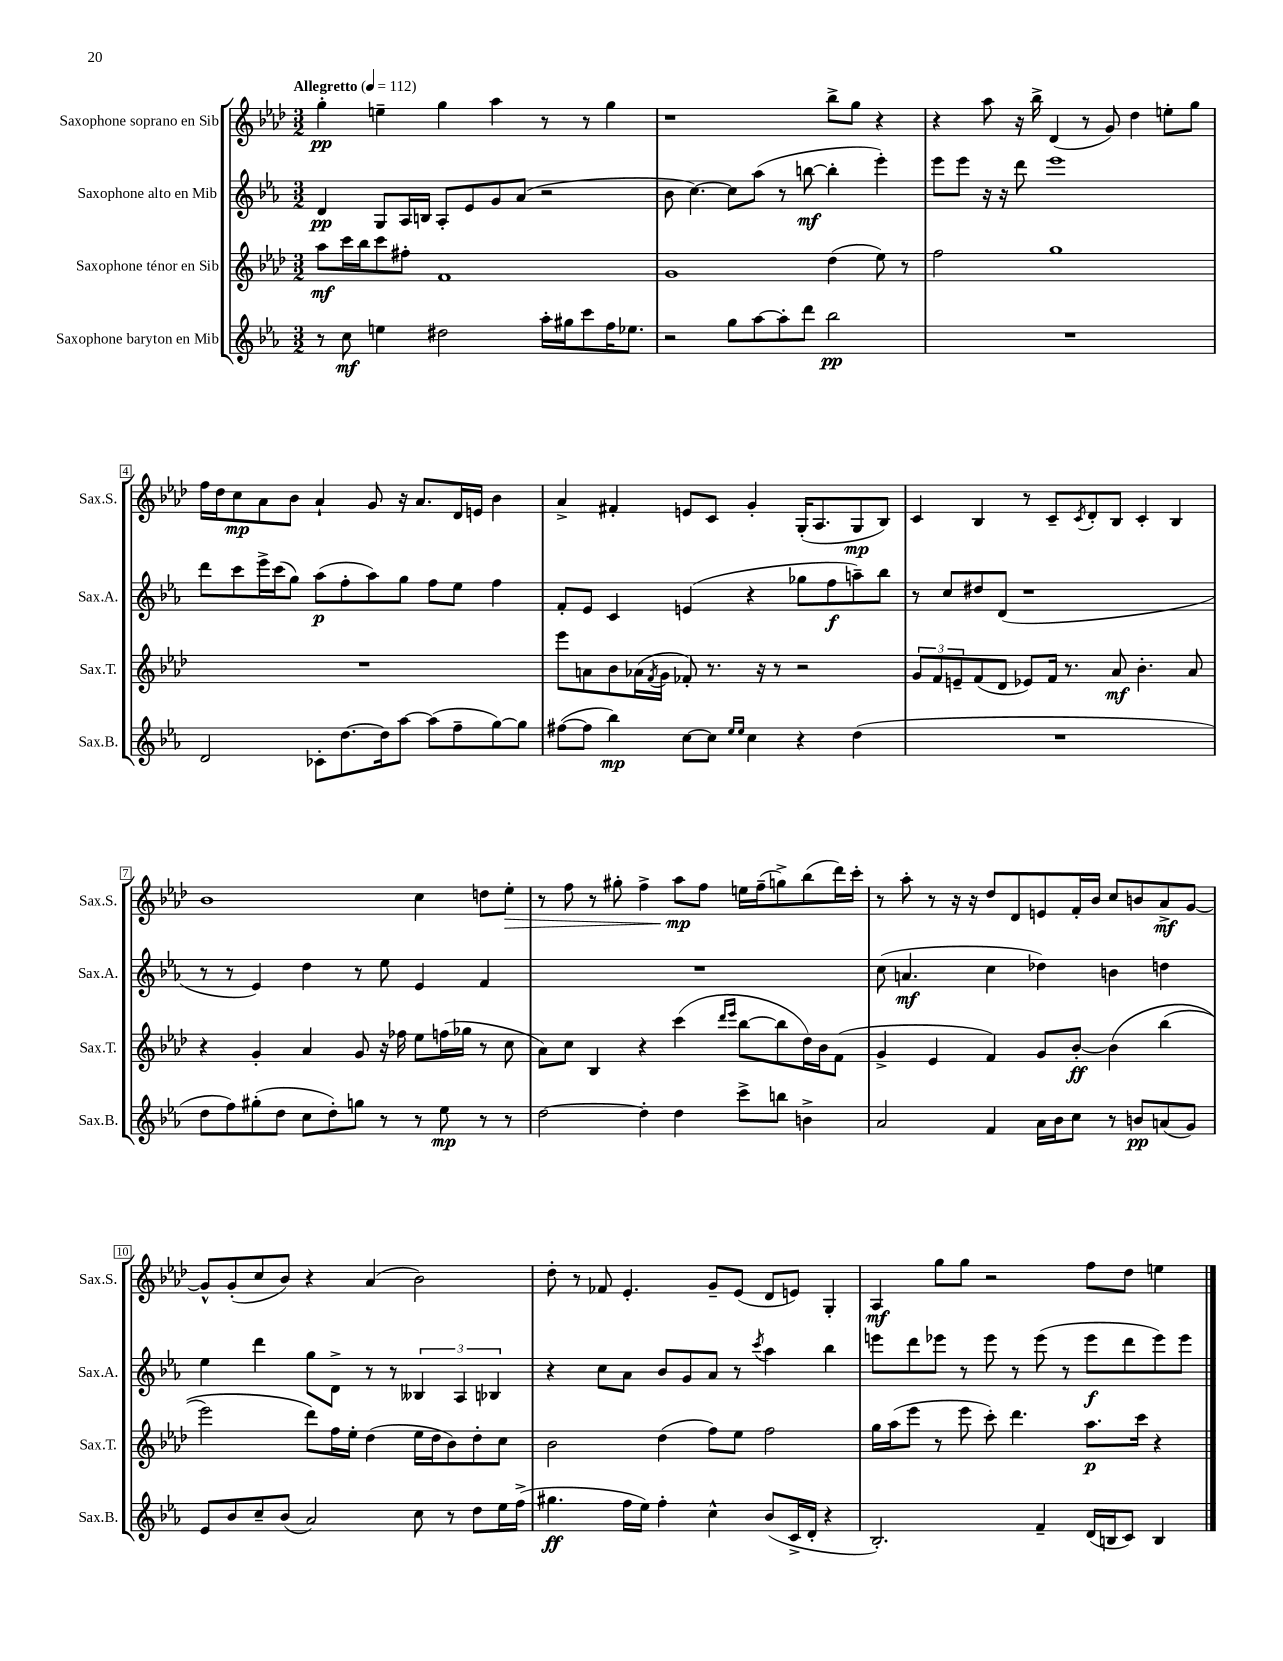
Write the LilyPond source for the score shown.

<<
\new StaffGroup <<
\new Staff = "s0" \with { instrumentName = "Saxophone soprano en Sib" shortInstrumentName = "Sax.S." } {
    \clef treble \key aes \major \numericTimeSignature \time 3/2 \tempo "Allegretto" 4 = 112
    g''4-.\pp e''4-- g''4 aes''4 r8 r8 g''4 |
    r1 bes''8-> g''8 r4 |
    r4 aes''8 r16 bes''16-> des'4( r8 g'8) des''4 e''8-. g''8 |
    f''16 des''16 c''8\mp aes'8 bes'8 aes'4-! g'8 r16 aes'8. des'16 e'16 bes'4 |
    aes'4-> fis'4-. e'8 c'8 g'4-. g16-.( aes8. g8\mp bes8) |
    c'4 bes4 r8 c'8-- \acciaccatura { c'8 } des'8-. bes8 c'4-. bes4 |
    bes'1 c''4 d''8 ees''8-.\> |
    r8 f''8 r8 gis''8-. f''4-> aes''8\mp\! f''8 e''16 f''16--( g''8->) bes''8( des'''16) c'''16-. |
    r8 aes''8-. r8 r16 r16 des''8 des'8 e'8 f'16-. bes'16 c''8 b'8 aes'8->\mf g'8~ |
    g'8-^ g'8-.( c''8 bes'8) r4 aes'4( bes'2) |
    des''8-. r8 fes'8 ees'4.-. g'8-- ees'8( des'8 e'8) g4-. |
    aes4\mf g''8 g''8 r2 f''8 des''8 e''4 \bar "|." |
}
\new Staff = "s1" \with { instrumentName = "Saxophone alto en Mib" shortInstrumentName = "Sax.A." } {
    \clef treble \key ees \major \numericTimeSignature \time 3/2
    d'4\pp g8 aes16 b16 aes8-. ees'8 g'8 aes'8( r2 |
    bes'8 c''4.~) c''8 aes''8( r8 b''8~\mf b''4-. ees'''4-.) |
    ees'''8 ees'''8 r16 r16 d'''8 ees'''1 |
    d'''8 c'''8 ees'''16-> c'''16( g''8) aes''8\p( f''8-. aes''8) g''8 f''8 ees''8 f''4 |
    f'8-. ees'8 c'4 e'4( r4 ges''8 f''8\f a''8--) bes''8 |
    r8 c''8 dis''8 d'8( r1 |
    r8 r8 ees'4) d''4 r8 ees''8 ees'4 f'4 |
    R1. |
    c''8( a'4.\mf c''4 des''4) b'4 d''4 |
    ees''4 d'''4 g''8 d'8-> r8 r8 \tuplet 3/2 { beses4 aes4 bes4 } |
    r4 c''8 aes'8 bes'8 g'8 aes'8 r8 \acciaccatura { c'''8 } aes''4 bes''4 |
    e'''8 d'''8 ees'''8 r8 ees'''8 r8 ees'''8( r8 ees'''8\f d'''8 ees'''8) ees'''8 \bar "|." |
}
\new Staff = "s2" \with { instrumentName = "Saxophone ténor en Sib" shortInstrumentName = "Sax.T." } {
    \clef treble \key aes \major \numericTimeSignature \time 3/2
    aes''8\mf c'''16 bes''16 c'''8 fis''8-. f'1 |
    g'1 des''4( ees''8) r8 |
    f''2 g''1 |
    R1. |
    ees'''8 a'8 bes'8 aes'16( \acciaccatura { f'8 } g'16 fes'8-.) r8. r16 r8 r2 |
    \tuplet 3/2 { g'8 f'8 e'8-- } f'8( des'8 ees'8) f'16 r8. aes'8\mf bes'4.-. aes'8 |
    r4 g'4-. aes'4 g'8 r16 fes''16 ees''8 f''16( ges''16 r8 c''8 |
    aes'8) c''8 bes4 r4 c'''4( \grace { des'''16 ees'''16 } bes''8~ bes''8 des''16) bes'16 f'8( |
    g'4-> ees'4 f'4) g'8 bes'8~-.\ff bes'4\( bes''4( |
    ees'''2) des'''8\) f''16 ees''16-. des''4( ees''16 des''16 bes'8) des''8-. c''8 |
    bes'2 des''4( f''8) ees''8 f''2 |
    g''16 aes''16( ees'''8 r8 ees'''8 c'''8-.) des'''4. aes''8.\p c'''16 r4 \bar "|." |
}
\new Staff = "s3" \with { instrumentName = "Saxophone baryton en Mib" shortInstrumentName = "Sax.B." } {
    \clef treble \key ees \major \numericTimeSignature \time 3/2
    r8 c''8\mf e''4 dis''2 aes''16-. gis''16 c'''8 f''16 ees''8. |
    r2 g''8 aes''8~ aes''8-. d'''8 bes''2\pp |
    R1. |
    d'2 ces'8-. d''8.~ d''16 aes''8~ aes''8( f''8-- g''8~) g''8 |
    fis''8~( fis''8 bes''4\mp) c''8~ c''8 \grace { ees''16 ees''16 } c''4 r4 d''4( |
    R1. |
    d''8 f''8) gis''8-.( d''8 c''8 d''8-.) g''8 r8 r8 ees''8\mp r8 r8 |
    d''2~ d''4-. d''4 c'''8-> b''8 b'4-> |
    aes'2 f'4 aes'16 bes'16 c''8 r8 b'8\pp a'8( g'8) |
    ees'8 bes'8 c''8-- bes'8( aes'2) c''8 r8 d''8 ees''16 f''16->( |
    gis''4.\ff f''16 ees''16) f''4-. c''4-^ bes'8( c'16-> d'16-. r4 |
    bes2.-.) f'4-- d'16( b16 c'8) b4 \bar "|." |
}
>>
>>
\layout { \context { \Score \override BarNumber.stencil = #(make-stencil-boxer 0.1 0.3 ly:text-interface::print) } }
